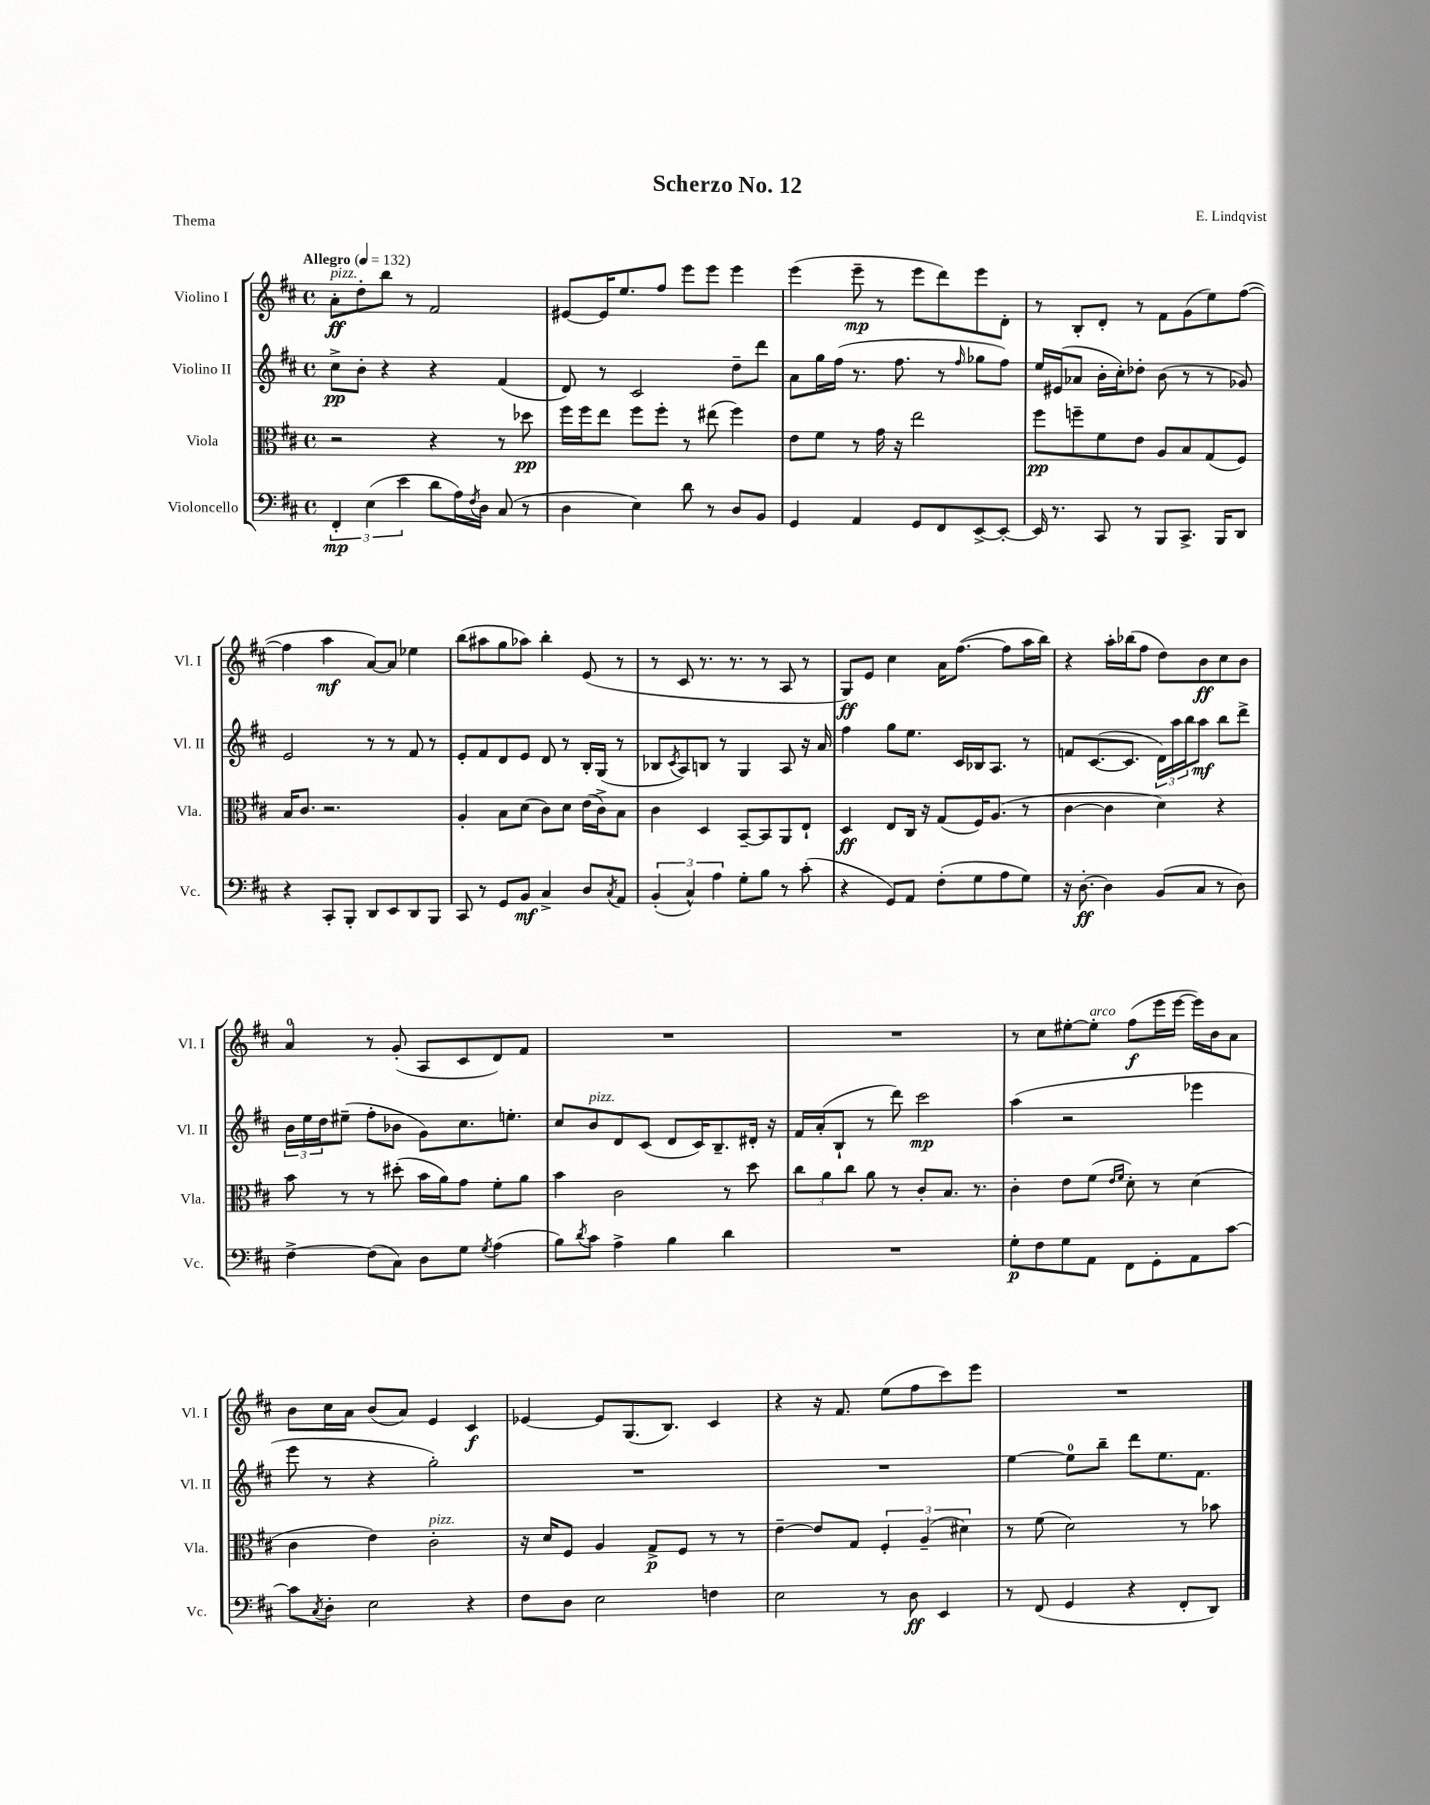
\header { title = "Scherzo No. 12" composer = "E. Lindqvist" piece = "Thema" }
<<
\new StaffGroup <<
\new Staff = "s0" \with { instrumentName = "Violino I" shortInstrumentName = "Vl. I" } {
    \clef treble \key d \major \defaultTimeSignature \time 4/4 \tempo "Allegro" 4 = 132
    a'8-.\ff^\markup { \italic "pizz." } d''8-. b''8 r8 fis'2 |
    eis'8~ eis'16 e''8. fis''8 e'''8 e'''8 e'''4 |
    e'''4( e'''8--\mp r8 e'''8 d'''8) e'''8 d'8-. |
    r8 b8-. d'8-. r8 fis'8 g'8( e''8) fis''8~( |
    fis''4 a''4\mf a'8~) a'8 ees''4 |
    b''8( ais''8 g''8 aes''8) b''4-. e'8( r8 |
    r8 cis'8 r8. r8. r8 a8 r8 |
    g8\ff) e'8 cis''4 a'16 fis''8.~( fis''8 a''16 b''16) |
    r4 a''16-. bes''16( fis''8 d''8) b'8\ff cis''8 b'8 |
    a'4-0 r8 g'8-.( a8 cis'8 d'8) fis'8 |
    R1 |
    R1 |
    r8 cis''8 eis''8~-. eis''8-.^\markup { \italic "arco" } fis''8\f( e'''16 e'''16~ e'''16) b'16 a'8 |
    b'8 cis''16 a'16 b'8( a'8) e'4 cis'4\f |
    ees'4~ ees'8 g8.( b8.) cis'4 |
    r4 r16 fis'8. e''8( fis''8 cis'''8) e'''8 |
    R1 \bar "|." |
}
\new Staff = "s1" \with { instrumentName = "Violino II" shortInstrumentName = "Vl. II" } {
    \clef treble \key d \major \defaultTimeSignature \time 4/4
    cis''8->\pp b'8-. r4 r4 fis'4( |
    d'8) r8 cis'2 d''8-- d'''8 |
    a'8 g''16 fis''16( r8. fis''8. r8 \grace { fis''16 } ges''8 fis''8) |
    e''16 eis'16( aes'8 b'16-. cis''16-.) des''8-. b'8( r8 r8 ges'8) |
    e'2 r8 r8 fis'8 r8 |
    e'8-. fis'8 d'8 e'8 d'8 r8 b16-. g16( r8 |
    bes8 \acciaccatura { cis'8 } a8) b8 r8 g4 a8 r16 a'16 |
    fis''4 g''8 e''8. cis'16 bes16 a8. r8 |
    f'8 cis'8.~( cis'8. \tuplet 3/2 { d'16) a''16 b''16 } a''8\mf b''8 d'''8-> |
    \tuplet 3/2 { b'16 e''16 d''16 } eis''8--( fis''8-. bes'8 g'8) cis''8. e''8.-. |
    cis''8 b'8^\markup { \italic "pizz." } d'8 cis'8( d'8 cis'16) b8.-- dis'16-. r16 |
    fis'16 a'16-.( b8-! r8 d'''8) cis'''2\mp |
    a''4( r2 ees'''4 |
    e'''8 r8 r4 g''2-.) |
    R1 |
    R1 |
    e''4~ e''8-0 b''8-- d'''8 e''8. fis'8. \bar "|." |
}
\new Staff = "s2" \with { instrumentName = "Viola" shortInstrumentName = "Vla." } {
    \clef alto \key d \major \defaultTimeSignature \time 4/4
    r2 r4 r8 des''8\pp |
    fis''16 fis''16 e''8 fis''8 fis''8-. r8 eis''8( fis''4) |
    e'8 fis'8 r8 g'16 r16 e''2 |
    fis''8\pp f''8-- fis'8 e'8 a8 b8 g8( fis8) |
    b16 cis'8. r2. |
    a4-. b8 d'8( cis'8) d'8 e'16( cis'16->) b8 |
    cis'4 d4 b,8~-- b,8 a,8 e8-! |
    d4\ff e8 cis16 r16 g8( fis16) a8.( r8 |
    cis'4~ cis'4 d'4) r4 |
    b'8 r8 r8 dis''8-.( b'16 a'16) g'8 fis'8-. a'8 |
    b'4 cis'2 r8 d''8 |
    \tuplet 3/2 { cis''8 a'8 cis''8 } a'8 r8 cis'8-. b8. r8. |
    cis'4-. e'8 fis'8( \grace { e'16 fis'16 } d'8-.) r8 d'4( |
    cis'4 e'4) cis'2-.^\markup { \italic "pizz." } |
    r16 d'16 fis8 a4 g8->\p fis8 r8 r8 |
    e'4~-- e'8 g8 \tuplet 3/2 { fis4-. a4--( dis'4) } |
    r8 fis'8( d'2) r8 bes'8 \bar "|." |
}
\new Staff = "s3" \with { instrumentName = "Violoncello" shortInstrumentName = "Vc." } {
    \clef bass \key d \major \defaultTimeSignature \time 4/4
    \tuplet 3/2 { fis,4-.\mp e4( e'4 } d'8 a16) \acciaccatura { fis8 } d16 cis8( r8 |
    d4 e4) d'8 r8 d8 b,8 |
    g,4 a,4 g,8 fis,8 e,8~-> e,8~-. |
    e,16 r8. cis,8 r8 b,,8 cis,8.-> b,,16 d,8 |
    r4 cis,8-. b,,8-. d,8 e,8 d,8 b,,8 |
    cis,8 r8 g,8 b,8\mf cis4-> d8 \acciaccatura { cis8 } a,8 |
    \tuplet 3/2 { b,4-.( cis4-^) a4 } g8-. b8 r8 cis'8-.( |
    r4 g,8) a,8 fis8-.( g8 a8 g8) |
    r16 d8.~-.\ff d4 b,8( cis8 r8 d8) |
    fis4~-> fis8( cis8) d8 g8 \acciaccatura { g8 } a4( |
    b8) \acciaccatura { d'8 } cis'8 a4-> b4 d'4 |
    R1 |
    g8-.\p fis8 g8 a,8 fis,8 g,8-. a,8 cis'8~ |
    cis'8 \acciaccatura { cis8 } d8-. e2 r4 |
    fis8 d8 e2 f4 |
    e2 r8 d8\ff e,4 |
    r8 fis,8( g,4 r4 fis,8-. d,8) \bar "|." |
}
>>
>>
\layout { \context { \Score \remove "Bar_number_engraver" } }
